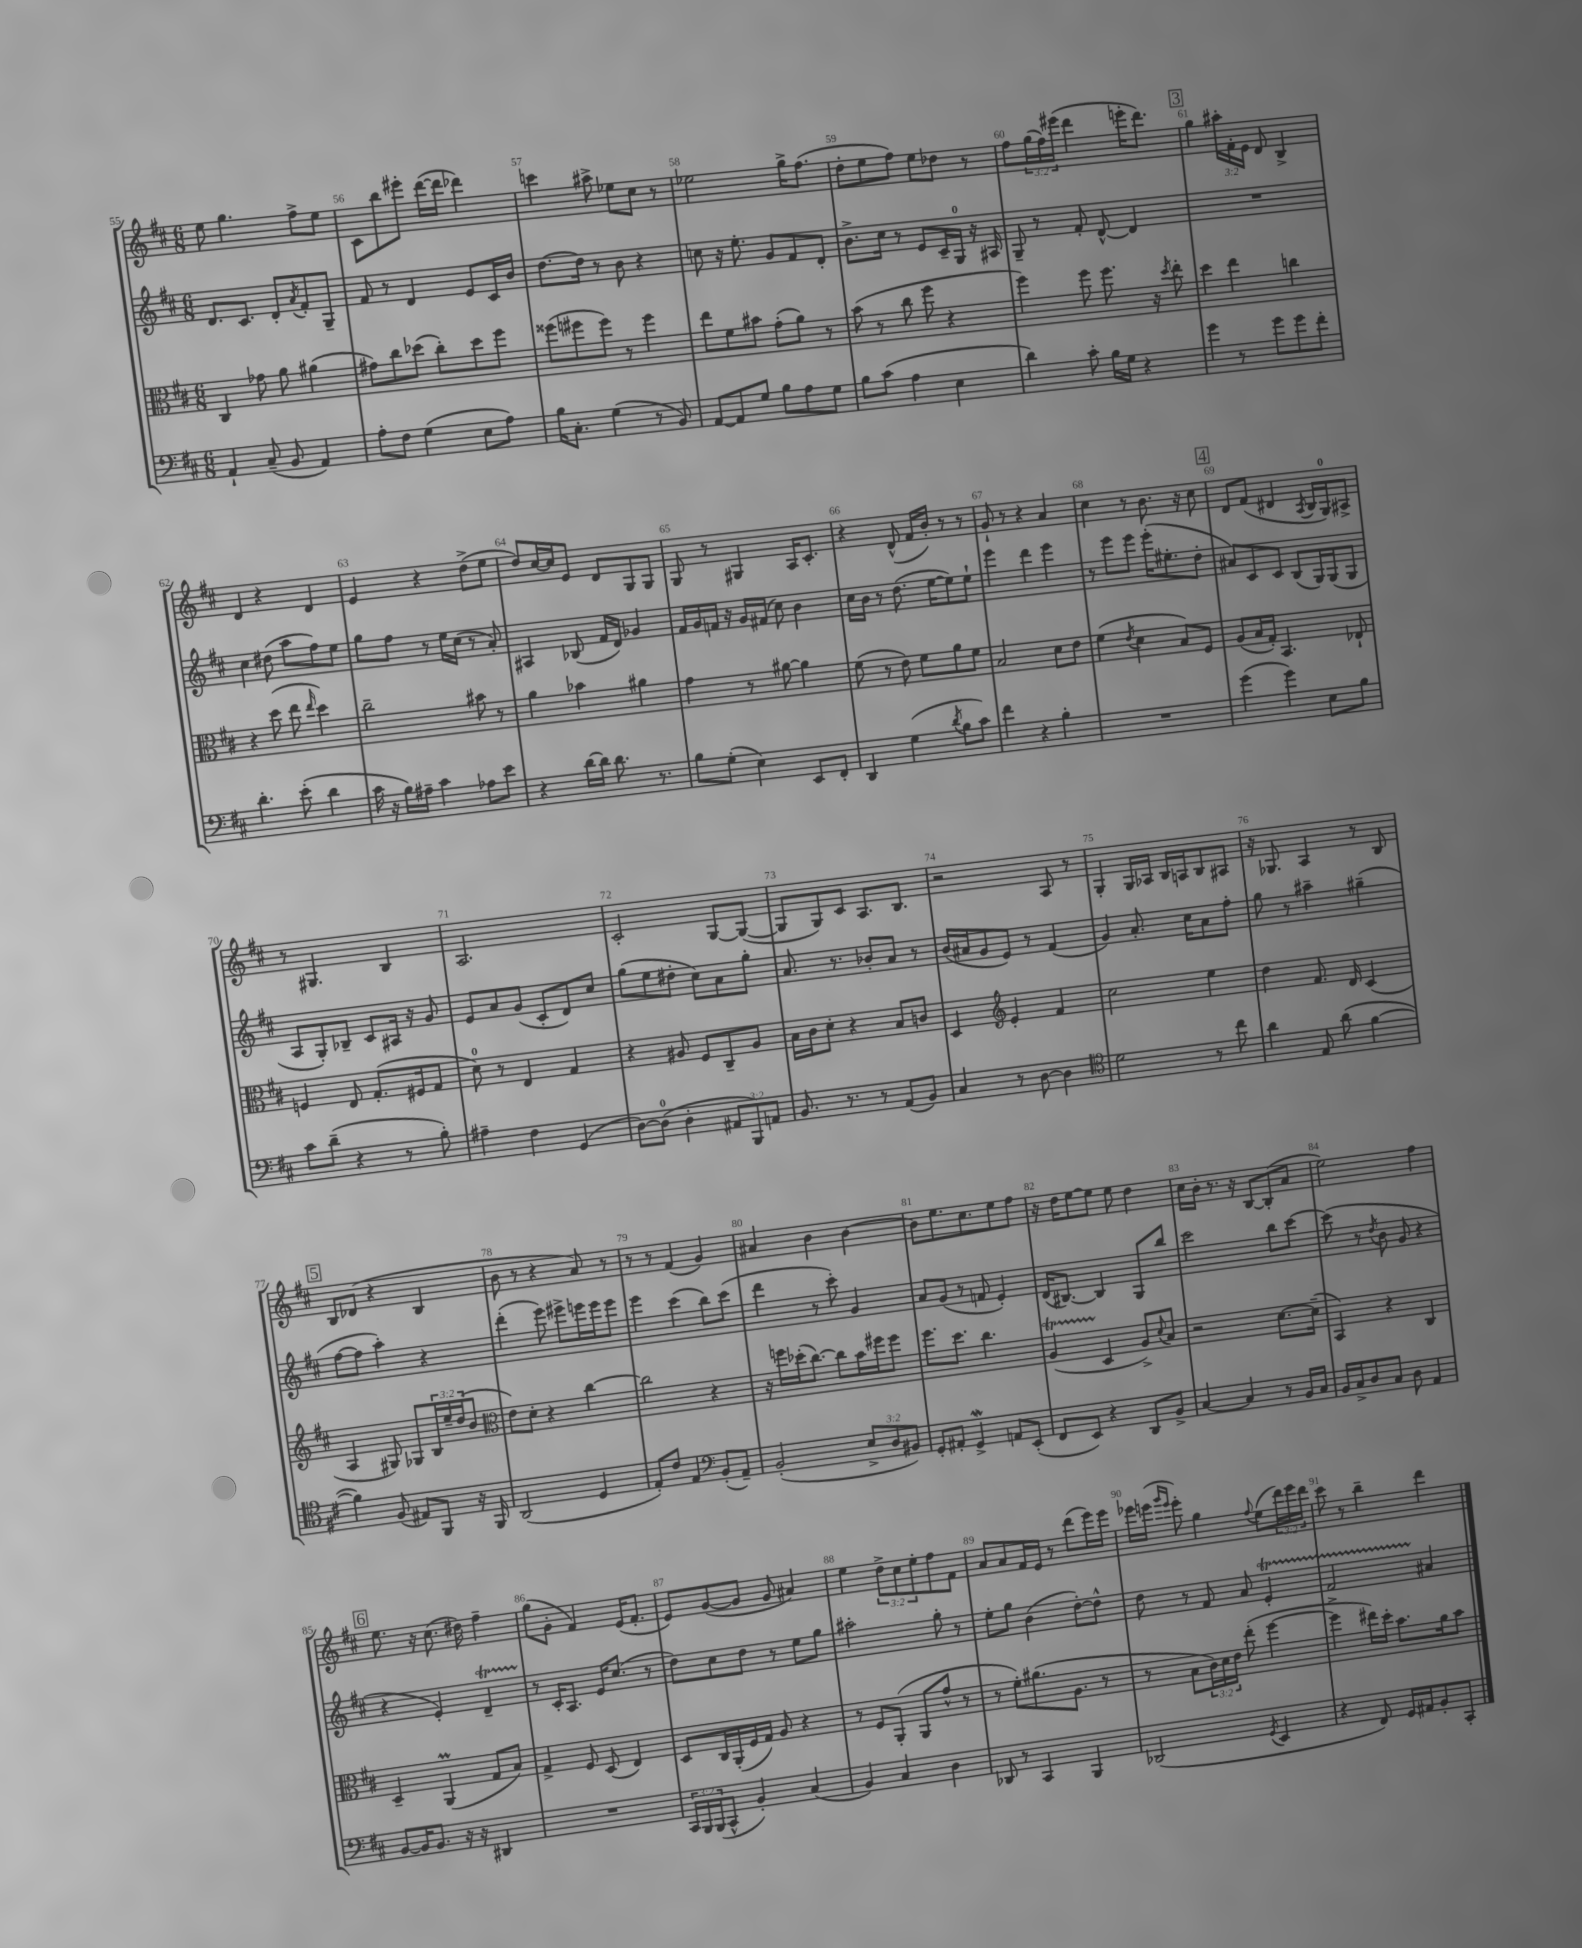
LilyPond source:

<<
\new StaffGroup <<
\new Staff = "s0" {
    \clef treble \key d \major \numericTimeSignature \time 6/8 \override Staff.TupletNumber.text = #tuplet-number::calc-fraction-text
    e''8 g''4. fis''8-> e''8 |
    cis'8 b''8 eis'''8-. d'''16~( d'''16 des'''4) |
    c'''4 ais''8-> ees''8 cis''8 r8 |
    ees''2 g''16-> fis''8.( |
    d''8-. e''8 fis''8) e''8 des''8 r8 |
    fis''8 \tuplet 3/2 { g''16( fis''16) eis'''16( } d'''4 e'''16-. d'''8.) |
    \mark \markup { \box "3" } g''4 \tuplet 3/2 { ais''16-. fis'16-. e'16 } d'8 b4-> |
    d'4 r4 d'4 |
    e'4 r4 d''8->( e''8 |
    d''8) cis''16~ cis''16 e'8 d'8 g8 g8 |
    g8 r8 gis4 a16 cis'8.-. |
    r4 d'8-^( fis'16 b'16-.) r8 r8 |
    g'8-! r8 r4 a'4 |
    cis''4 r8 b'8. r16 cis''8 |
    \mark \markup { \box "4" } d'8 fis'8( dis'4 \acciaccatura { a8 } b16 g16-0) ais8-> |
    r8 gis4. b4 |
    a2. |
    cis'2-. g8~ g8~( |
    g8 g8) cis'8 a8. b8. |
    r2 a8 r8 |
    g4-. g16 aes16 b16 a16 b8 ais8 |
    r16 ges8. a4 r8 b8 |
    \mark \markup { \box "5" } b8 des'8( r4 b4 |
    b'8 r8 r4 a'8) r8 |
    r8 r8 fis'4( g'4) |
    ais'4 b'4 b'4~ |
    b'8 e''8. cis''8. e''8 fis''8 |
    r16 d''16 e''8~ e''8 e''8 d''4 |
    cis''16 b'16-. r8. r16 b8~ b8-.( a'8 |
    e''2) fis''4 |
    \mark \markup { \box "6" } e''8. r16 cis''8.( dis''16) fis''4-- |
    g''8( g'8-. fis'4) e'16( fis'8.-. |
    e'8) g'8~( g'8 g'8 ais'4) |
    e''4 \tuplet 3/2 { d''8-> cis''8 e''8-. } fis''8 fis'8 |
    a'8 a'8 fis'16 e'16 r8 d'''8( e'''16) e'''16 |
    ees'''16 e'''16( \grace { g'''16 e'''16 } e'''8-.) g''4 \appoggiatura { fis''8 } e''8( \tuplet 3/2 { d'''16) e'''16 d'''16 } |
    cis'''8 r8 b''4-- d'''4 \bar "|." |
}
\new Staff = "s1" {
    \clef treble \key d \major \numericTimeSignature \time 6/8
    d'8. cis'8. d'8-. \acciaccatura { a'8 } fis'8-. g8-- |
    fis'8 r8 d'4 e'8 cis'16 b'16 |
    d''8.~ d''16 r8 b'8 r4 |
    c''8 r16 e''8.-. g'8 fis'8 d'8-. |
    b'8.-> cis''16 r8 e'8 cis'16-- g16-0 r16 ais16 |
    g8-- r8 fis'8-. d'8~-^ d'4 |
    \mark \markup { \box "3" } R2. |
    cis''4 dis''8( a''8 fis''8) e''8 |
    g''8 fis''8 r8 e''16 cis''16( r8 a'8-.) |
    ais4 bes8( fis'16 d'16) ges'4 |
    fis'16 g'16 f'16 r16 g'16 fis'16( cis''8) b'4 |
    cis''16 b'16 r8 d''8.( e''16~ e''8) e''8-! |
    e'''4 d'''4 e'''4 |
    r8 e'''8 e'''8 e'''16-.( eis''8.-. d''8-. |
    \mark \markup { \box "4" } ais'8) cis'8 cis'8 b8( g16) g16( g8 |
    a8 g8-.) bes8-- cis'8 ais16 r16 g'8 |
    e'8 a'8 g'8( cis'8-. d'8) cis''8 |
    g''8( e''8 dis''8-. cis''8) a'8 g''8-. |
    a'8. r8. bes'8-. a'8 r8 |
    b'16( ais'16 g'8 e'8) r8 fis'4( |
    g'4) a'8.-. cis''16 a'8 fis''8-. |
    g''8 r8 ais''4-- gis''4--( |
    \mark \markup { \box "5" } fis''8~ fis''8 a''4-.) r4 |
    d'''4-.( e'''8) eis'''8-> e'''16 e'''16 e'''8 |
    e'''4 cis'''4( b''8) cis'''8( |
    d'''4 r8 cis'''8-.) g'4 |
    a'8 g'8( r8 f'8 e'4-.) |
    d'16( bis8.~) bis4 g8 b''8 |
    cis'''2 b''8 cis'''8~ |
    cis'''8( r8 \acciaccatura { d''8 } b'8 g'8 r4 |
    \mark \markup { \box "6" } r4 e'4-.) d'4--\startTrillSpan |
    r8\stopTrillSpan cis'16-. a8. e'16 cis''8.( r8 |
    d''8) cis''8 d''8 r8 e''8 g''8 |
    ais''2-. g''8-. r8 |
    e''8-. g''8 b'4( d''8~-.) d''8-^ |
    d''8 r8 fis'8 a'8 e'4-.\startTrillSpan |
    fis'2 ais'4\stopTrillSpan \bar "|." |
}
\new Staff = "s2" {
    \clef alto \key d \major \numericTimeSignature \time 6/8 \override Staff.TupletNumber.text = #tuplet-number::calc-fraction-text
    cis4 ges'8 a'8 ais'4( |
    gis'8) cis''8 des''8( cis''8-.) des''8 fis''8 |
    fisis''8( fis''8 fis''8) r8 fis''4 |
    e''8 fis'8 bis'8 g'8-.( a'8) r8 |
    b'8( r8 cis''8 fis''8 r4 |
    fis''4) fis''8 fis''8. r16 \acciaccatura { d''8 } e''8-. |
    \mark \markup { \box "3" } d''4 e''4 c''4 |
    r4 d''8( e''8 \grace { e''16 } d''4) |
    cis''2-- bis'8 r8 |
    a'4 bes'4 ais'4 |
    g'4 r8 ais'8~ ais'4 |
    fis'8( r8 e'8) fis'8 a'8 fis'8 |
    b2 d'8 e'8 |
    fis'4( \acciaccatura { e'8 } d'4 b8) fis8 |
    \mark \markup { \box "4" } a8( b16 g16-.) b,4. ees8-! |
    f4 e8 g8.-.( fis16 g8 |
    d'8-0) r8 e4 g4 |
    r4 ais8 fis8 cis8-- ais8 |
    b16 cis'16 d'8-. r4 b8 c'8 |
    d4 \clef treble e'4-. fis'4 |
    cis''2 e''4 |
    d''4 fis'8. d'16 cis'4( |
    \mark \markup { \box "5" } a4 gis8) ges8 \tuplet 3/2 { b16 e''16-- d''16( } b'8 |
    \clef alto e'8) d'8-. r4 cis''4~ |
    cis''2 r4 |
    r16 f''16 des''16-.( cis''8.~) cis''8 b'16 fis''16 fis''8 |
    fis''8. d''8. cis''4. |
    a4\startTrillSpan( d4\stopTrillSpan a8->) \appoggiatura { d'8 } b8 |
    r2 d'8.~ d'16--( |
    b,4) r4 cis4 |
    \mark \markup { \box "6" } d4-- a,4\prall( g8 b8) |
    g4-> fis8 d8( e4) |
    d8 cis16 a,16-.( fis16 g16) a8 r4 |
    r8 fis8 a,8-.( a,8 g'8-^ r8 |
    r8 fis'8-.) ais'8.( a8. r8 |
    r8 b8 \tuplet 3/2 { cis'16) d'16 e'16 } e''8-.( fis''4~ |
    fis''4-> eis''16) d''16-. b'8. a'16 b'8 \bar "|." |
}
\new Staff = "s3" {
    \clef bass \key d \major \numericTimeSignature \time 6/8 \override Staff.TupletNumber.text = #tuplet-number::calc-fraction-text
    a,4-! cis8--( b,8 a,4) |
    a8-. fis8 g4( e8 a8) |
    b16 cis8.-. g4( r8 b,8) |
    a,8~ a,8 g8 b8 a8 g8 |
    b8 cis'8( a4 e4 |
    d'4) cis'8-. b16 g16 r4 |
    \mark \markup { \box "3" } g'4 r8 g'8 g'8 fis'8-. |
    d'4.-. e'8-.( d'4 |
    cis'16 r16 b16) ais16-- cis'4 aes8 e'8 |
    r4 d'16~ d'16 d'8. r8. |
    b8 g8-.( e4) e,8 fis,8-. |
    d,4 g4( \acciaccatura { d'8 } b8 cis'8) |
    fis'4 r4 b4-. |
    R2. |
    \mark \markup { \box "4" } g'4( g'4) e8 b8 |
    cis'8 d'8--( r4 r8 b8-.) |
    ais4-- fis4 g,4( |
    d8~) d8-0( d4-. \tuplet 3/2 { ais,8 b,,8) a,8 } |
    b,8. r8. r8 a,8( b,8) |
    cis4 r8 d8~ d4 |
    \clef tenor d'2 r8 cis''8 |
    a'4 e8 a'8( fis'4~ |
    \mark \markup { \box "5" } fis'4) fis8( eis8) fis,8 r16 fis,16 |
    a,2( d4 |
    e8-.) cis'8 e4 \clef bass b,8-.( a,8--) |
    b,2-.( \tuplet 3/2 { e8-> d8 bis,8) } |
    g,8-. ais,8-. g,4->\mordent a,8 e,8-.( |
    fis,8 e,8) r4 d,8 b,8-> |
    cis4~ cis4 r8 b,16 cis16 |
    b,16 cis16-> d8 cis8 d8 a,4 |
    \mark \markup { \box "6" } b,8~ b,16 b,8. r16 r16 dis,4 |
    R2. |
    \tuplet 3/2 { cis,16 b,,16 b,,16( } cis,8-^ b,4-.) cis4( |
    b,4) cis4 d4 |
    des,8 r8 cis,4 b,,4 |
    des,2( \acciaccatura { g,8 } e,4 |
    r4 fis,8) g,16 ais,16 b,8-. cis,8-. \bar "|." |
}
>>
>>
\layout { \context { \Score currentBarNumber = #55 \override BarNumber.break-visibility = ##(#f #t #t) barNumberVisibility = #all-bar-numbers-visible } }
